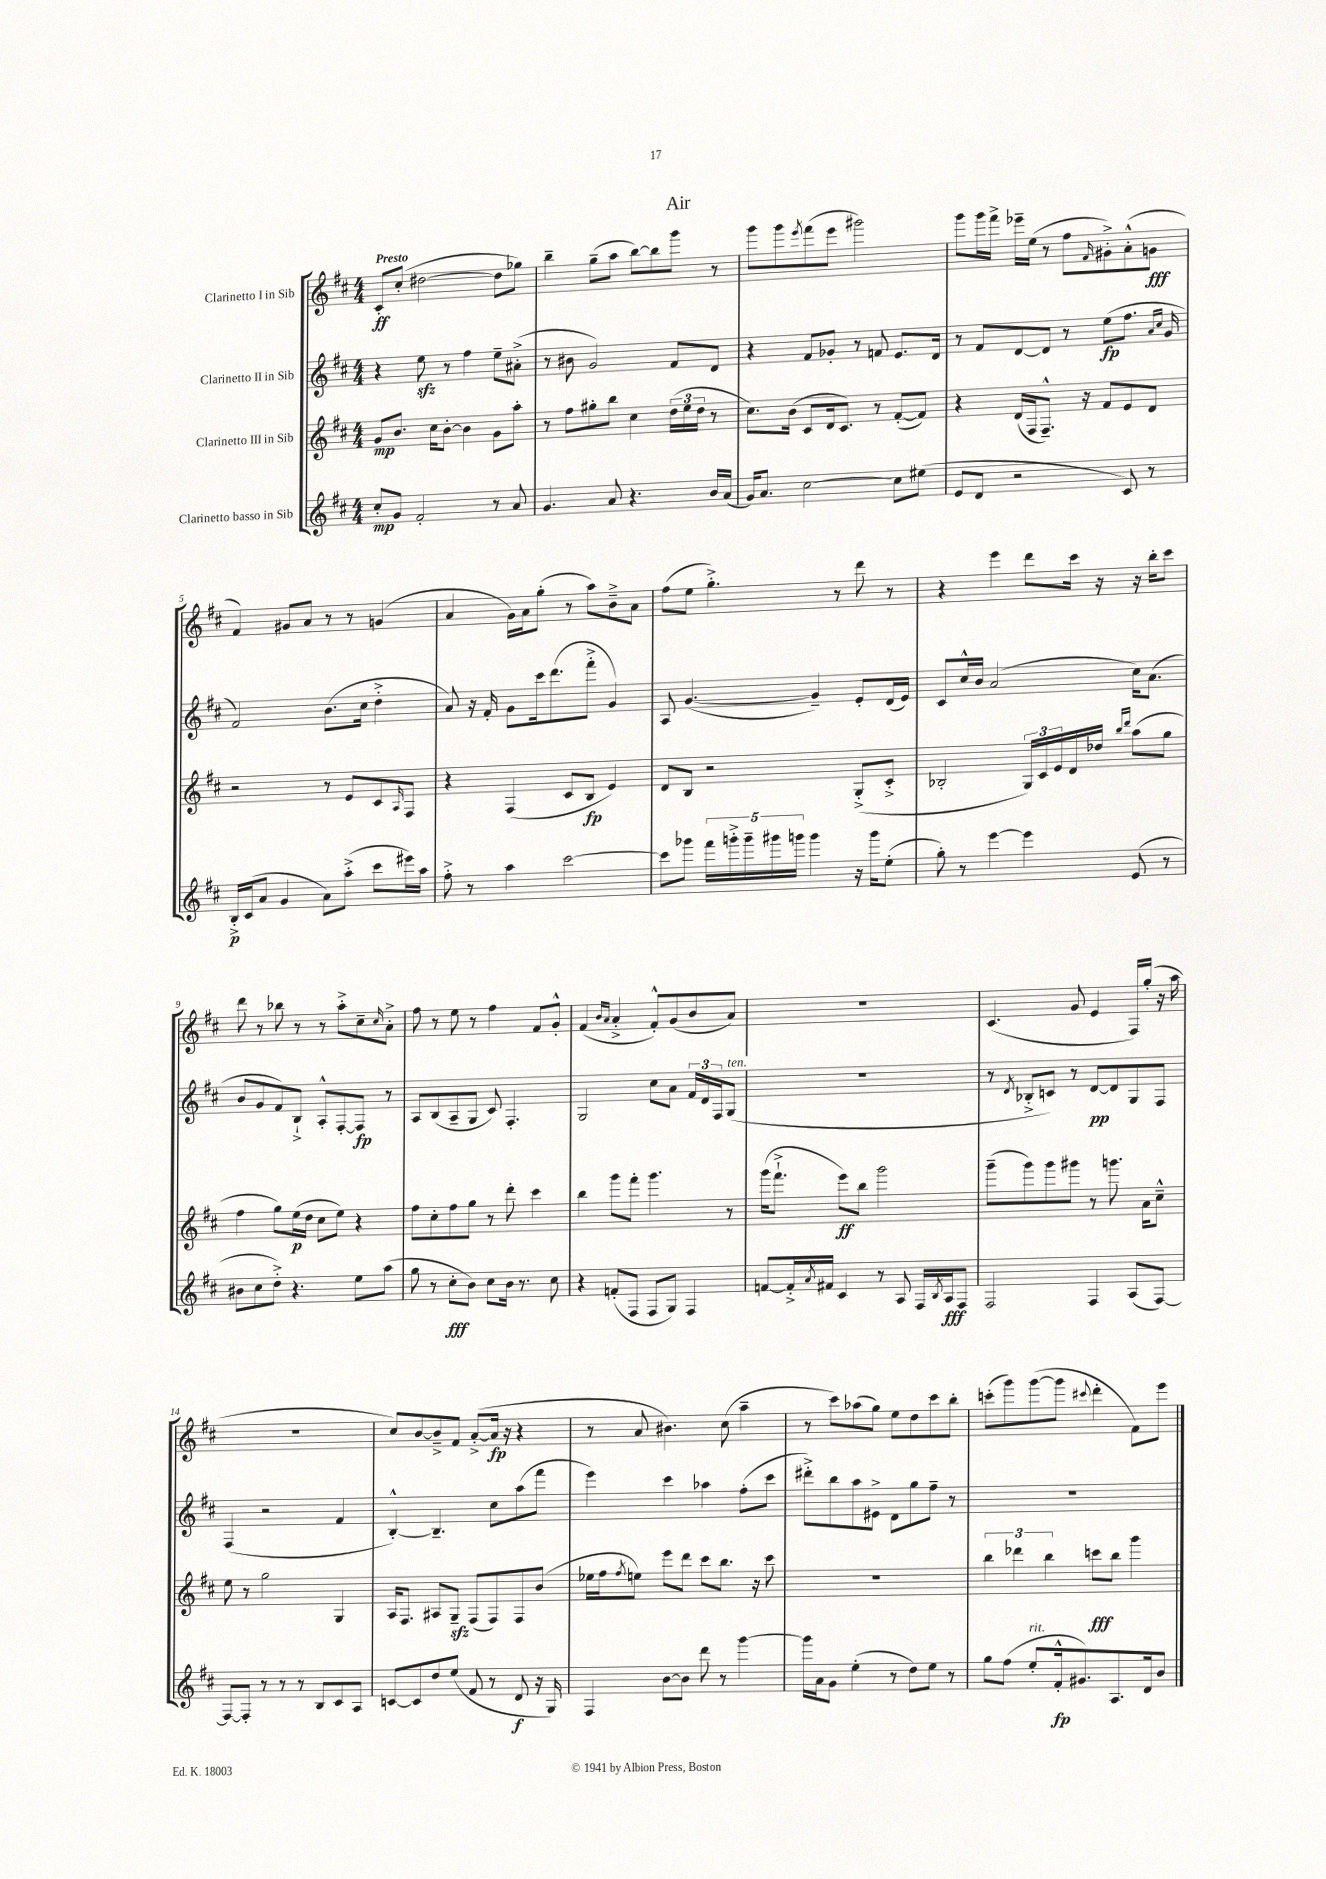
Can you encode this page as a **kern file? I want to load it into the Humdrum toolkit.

**kern	**kern	**kern	**kern
*staff4	*staff3	*staff2	*staff1
*clefG2	*clefG2	*clefG2	*clefG2
*k[f#c#]	*k[f#c#]	*k[f#c#]	*k[f#c#]
*M4/4	*M4/4	*M4/4	*M4/4
8cc#'	8g	4r	8c#'
8g	8.b	.	(8cc#'
2f#'	.	8ee	[2dd#
.	16cc#	.	.
.	[8b'	8r	.
.	4b]	4ff#	.
8r	8g	8ee~	8dd#]
8a	8aa'	(8a#'^	8gg-)
=	=	=	=
4.g	8r	8r	4bb~
.	8ff#	8b#	.
.	8gg#'	2g)	(8gg~
8a	8bb	.	8aa
4.r	4cc#	.	[8bb)
.	.	.	8bb]
.	(24dd	8f#	8ggg
.	24ee	.	.
.	24dd	.	.
16b	8r	8d	8r
(16a	.	.	.
=	=	=	=
16g)	8.cc#)	4r	8ggg
8.a	.	.	.
.	.	.	8ggg
.	(16b	.	.
.	.	.	8qeee
[2cc#	8c#	8f#	(8fff#
.	16d	8g-'	8eee
.	8.c#)	.	.
.	.	8r	2ggg#)
.	8r	8f	.
8cc#]	([8f#'	8.e	.
(8ee#	8f#])	.	.
.	.	16d	.
=	=	=	=
8e	4r	8r	8ggg
8d	.	8f#	16ggg
.	.	.	16fff#^
2r	(16d	[8d	16eee-~
.	16F#	.	(16ee
.	8.F#~^^)	8d]	8r
.	.	8r	8ff#
.	16r	.	.
.	.	.	16qqf#
.	8f#	(8ee	8g#'^)
8c#)	8e	8.ff#	(8a'^^
8r	8d	.	8g
.	.	16qqa	.
.	.	16qqcc#	.
.	.	16g	.
=	=	=	=
16B'^	2r	2f#)	4f#)
(16c#	.	.	.
8a	.	.	.
4g	.	.	8g#
.	.	.	8a
8a)	8r	(8.b	8r
(8aa'^	8e	.	8r
.	.	16cc#	.
8ccc#	8c#	4dd'^	(4g
.	16qqA	.	.
16eee#)	8F#	.	.
16aa	.	.	.
=	=	=	=
8ff#'^	4r	8a)	4a
8r	.	16r	.
.	.	16f#'	.
4aa	(4F#	8g	16g)
.	.	.	16a
.	.	16ccc#	(8gg'
.	.	(8.ddd	.
[2ccc#	8c#	.	8r
.	8B	8fff#'^	8aa)
.	4e)	4g)	8b~^
.	.	.	8a
=	=	=	=
8ccc#]	8d	8A	(8ff#
8ggg-	8B	([4.g	8ee
20fff#	2r	.	4.gg'^)
20ggg'^	.	.	.
20ggg~	.	.	.
20ggg#	.	.	.
20ggg	.	.	.
4ggg	.	4g~])	.
.	.	.	8r
16r	(8G'^	8e'	8ddd
16ggg	.	.	.
(8ee'	8c#'^	(16d	8r
.	.	16e)	.
=	=	=	=
8gg')	2B-'	8c#	4r
8r	.	16cc#^^	.
.	.	16b	.
[4eee	.	(2a	4eee
4eee]	24G)	.	8ddd
.	24c#	.	.
.	24e	.	.
.	16d	.	16ccc#
.	16dd-	.	16r
.	16qqbb	.	.
.	16qqddd	.	.
(8e	(8aa	16cc#)	16r
.	.	(8.a	16bb'
8r	8gg	.	8ccc#
=	=	=	=
8b#	4ff#	8b	8ddd
8cc#	.	8g	8r
8dd'^)	8gg)	8f#)	8bb-
4.r	(16ee	8B`^	8r
.	16dd	.	.
.	8cc#	8A'^^	8r
.	8ee)	[8F#'	8aa'^
8ee	4r	8F#]	8cc#~
.	.	.	16qqcc#
(8aa	.	8r	8a'^
=	=	=	=
8gg	8ff#	8A	8ff#
8r	8cc#'	(8B	8r
8cc#'	8ff#	8A~	8ee
8b)	8gg	8G	8r
8cc#	8r	8c#)	4ff#
16b	8ddd'	4.F#'	.
8.r	.	.	.
.	4ccc#	.	8f#
8cc#	.	.	8g'^^
=	=	=	=
4r	4bb	2G	(4f#
.	.	.	16qqb
.	.	.	16qqa
(8f'	8ggg	.	4a'^
8F#	8fff#'	.	.
8F#	4.ggg	8cc#	8f#'^^)
8G)	.	8a	(8g
4F#	.	24f#	8b
.	.	24d	.
.	.	24F#	.
.	8r	(8G	8a)
=	=	=	=
[8f	(16ggg	1r	1r
.	8.fff#`^	.	.
16f'^]	.	.	.
8qa	.	.	.
16f#	.	.	.
4c#	8eee)	.	.
.	8bb	.	.
8r	2ggg	.	.
8A	.	.	.
16F#	.	.	.
8qB	.	.	.
16A	.	.	.
8F#	.	.	.
=	=	=	=
2F#	(8ggg~	8r	(4.c#
.	.	8qd	.
.	8ggg)	8B-'^	.
.	8ggg	8c)	.
.	8ggg#	8r	8g
4F#	8r	[8d	4e
.	8.ggg	8d]	.
(8A	.	8G	16F#)
.	16a	.	(16gg'
[8F#)	8cc#~^^	8F#	16r
.	.	.	16aa
=	=	=	=
8F#_	8ee	(4F#	1r
8F#']	8r	.	.
8r	2gg	2r	.
8r	.	.	.
8r	.	.	.
8B	.	.	.
8c#	4G	4f#	.
8A	.	.	.
=	=	=	=
[8c	16A	[4B'^^)	8cc#)
.	8.F#	.	.
8c]	.	.	[8b
8dd	8A#	4.B~]	8b~^]
(8ee	8G~	.	8f#
8f#	(8F#	.	([8a'^
8r	8F#)	8cc#	16a]
.	.	.	16r
8d	8F#	(8aa	4r
16r	(8b	8fff#	.
16G)	.	.	.
=	=	=	=
4F#	16ee-	4eee)	8r
.	16ff#	.	.
.	8qff#	.	.
.	8ee)	.	8a
[8b	8eee	4ccc#	4.b#)
8b]	8ddd	.	.
8ddd	8ccc#	4aa-	.
8r	8.bb	.	(8cc#
[4ggg	.	(8ff#'	4aa~
.	16r	.	.
.	8ccc#	8ccc#	.
=	=	=	=
16ggg]	1r	8ddd#'^)	8r
16a	.	.	.
8g	.	8bb	8ccc#)
(4ee'	.	8aa	(8aa-
.	.	8e#^	8gg)
8r	.	8d	8ee
8dd)	.	8gg	8dd
8ee	.	8ff#~	8ccc#
8r	.	8r	8bb'
=	=	=	=
8gg	6bb	1r	(8ccc'
(8ff#	.	.	8ggg)
.	6ddd-	.	.
8ee'	.	.	([8ggg
.	6bb	.	.
16f#'^^	.	.	8ggg]
8.g#)	.	.	.
.	.	.	8qqccc#
.	8ccc	.	4ddd'
8.A	8bb	.	.
.	4ggg	.	8f#)
16d	.	.	.
8b	.	.	8eee
==	==	==	==
*-	*-	*-	*-
